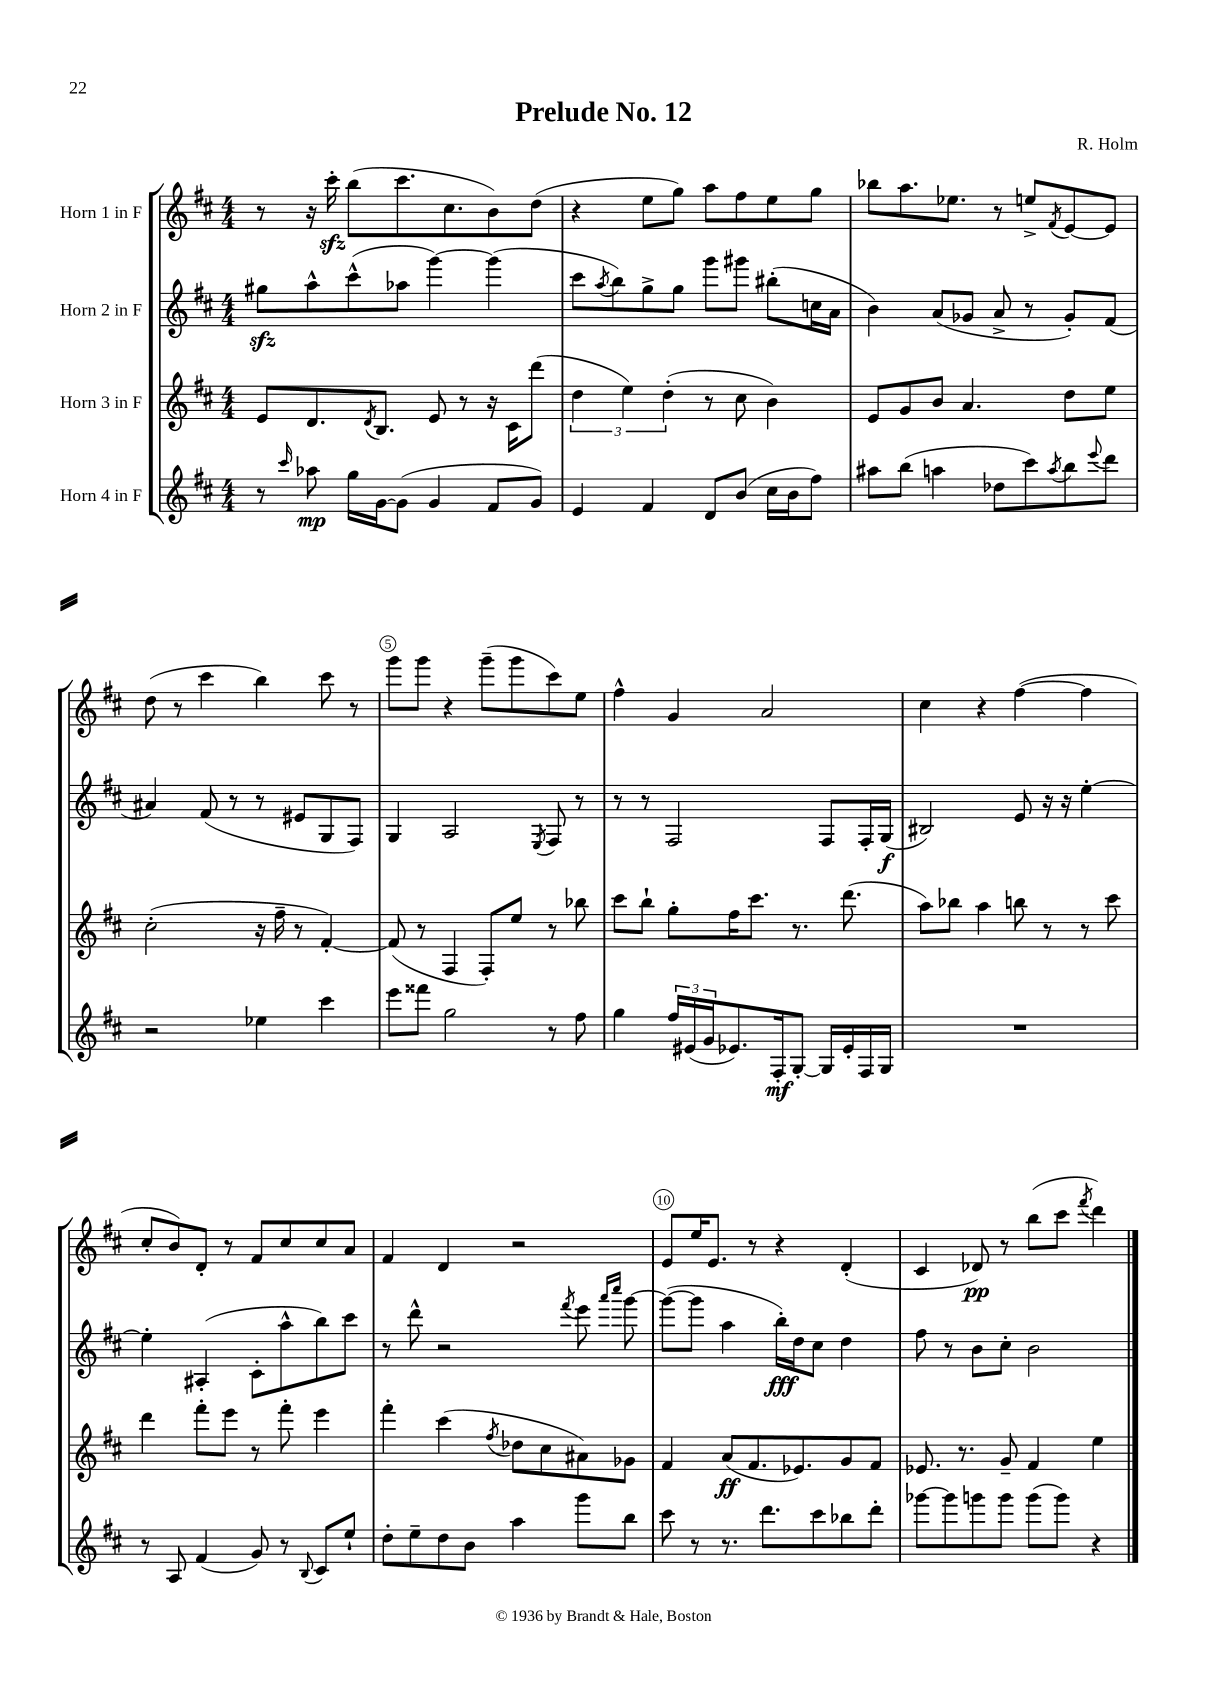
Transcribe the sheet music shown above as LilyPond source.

\header { title = "Prelude No. 12" composer = "R. Holm" }
<<
\new StaffGroup <<
\new Staff = "s0" \with { instrumentName = "Horn 1 in F" } {
    \clef treble \key d \major \numericTimeSignature \time 4/4
    r8 r16 cis'''16-.\sfz b''8( cis'''8. cis''8. b'8) d''8( |
    r4 e''8 g''8) a''8 fis''8 e''8 g''8 |
    bes''8 a''8. ees''8. r8 e''8-> \acciaccatura { fis'8 } e'8~ e'8 |
    d''8( r8 cis'''4 b''4) cis'''8 r8 |
    g'''8 g'''8 r4 g'''8--( g'''8 cis'''8) e''8 |
    fis''4-^ g'4 a'2 |
    cis''4 r4 fis''4~( fis''4 |
    cis''8-. b'8) d'8-. r8 fis'8 cis''8 cis''8 a'8 |
    fis'4 d'4 r2 |
    e'8 e''16 e'8. r8 r4 d'4-.( |
    cis'4 des'8\pp) r8 b''8( cis'''8 \acciaccatura { fis'''8 } d'''4) \bar "|." |
}
\new Staff = "s1" \with { instrumentName = "Horn 2 in F" } {
    \clef treble \key d \major \numericTimeSignature \time 4/4
    gis''8\sfz a''8-^ cis'''8-^( aes''8 g'''4~) g'''4( |
    cis'''8 \acciaccatura { a''8 } b''8) g''8-> g''8 g'''8 gis'''8 bis''8-.( c''16 a'16 |
    b'4) a'8( ges'8 a'8-> r8 ges'8-.) fis'8( |
    ais'4) fis'8( r8 r8 eis'8 g8 fis8) |
    g4 a2 \acciaccatura { e8 } fis8 r8 |
    r8 r8 fis2 fis8 fis16-. g16\f( |
    bis2) e'8 r16 r16 e''4~-. |
    e''4-. ais4-.( cis'8-. a''8-^ b''8) cis'''8 |
    r8 d'''8-^ r2 \acciaccatura { fis'''8 } e'''8 \grace { a'''16 cis''''16 } g'''8~ |
    g'''8~( g'''8 a''4 b''16-.\fff) d''16 cis''8 d''4 |
    fis''8 r8 b'8 cis''8-. b'2 \bar "|." |
}
\new Staff = "s2" \with { instrumentName = "Horn 3 in F" } {
    \clef treble \key d \major \numericTimeSignature \time 4/4
    e'8 d'8. \acciaccatura { d'8 } b8. e'8 r8 r16 cis'16 d'''8( |
    \tuplet 3/2 { d''4 e''4) d''4-.( } r8 cis''8 b'4) |
    e'8 g'8 b'8 a'4. d''8 e''8 |
    cis''2-.( r16 fis''16-- r8 fis'4~-.) |
    fis'8( r8 fis4 fis8-.) e''8 r8 bes''8 |
    cis'''8 b''8-! g''8-. fis''16 cis'''8. r8. d'''8.( |
    a''8) bes''8 a''4 b''8 r8 r8 cis'''8 |
    d'''4 fis'''8-. e'''8 r8 fis'''8-. e'''4 |
    fis'''4-. cis'''4( \acciaccatura { fis''8 } des''8 cis''8 ais'8) ges'8 |
    fis'4 a'8\ff( fis'8. ees'8.) g'8 fis'8 |
    ees'8. r8. g'8-- fis'4 e''4 \bar "|." |
}
\new Staff = "s3" \with { instrumentName = "Horn 4 in F" } {
    \clef treble \key d \major \numericTimeSignature \time 4/4
    r8 \grace { cis'''16 } aes''8\mp g''16 g'16~ g'8( g'4 fis'8 g'8) |
    e'4 fis'4 d'8 b'8( cis''16 b'16 fis''8) |
    ais''8 b''8( a''4 des''8 cis'''8) \acciaccatura { a''8 } b''8 \appoggiatura { e'''8 } d'''8 |
    r2 ees''4 cis'''4 |
    e'''8 fisis'''8 g''2 r8 fis''8 |
    g''4 \tuplet 3/2 { fis''16 eis'16( g'16 } ees'8.) fis16-.\mf g8~-. g16 ees'16-. fis16 g16 |
    R1 |
    r8 a8 fis'4( g'8) r8 \appoggiatura { b8 } cis'8 e''8-! |
    d''8-. e''8-- d''8 b'8 a''4 g'''8 b''8 |
    cis'''8 r8 r8. d'''8. cis'''8 bes''8 d'''8-. |
    ges'''8~ ges'''8 g'''8 g'''8 g'''8( g'''8) r4 \bar "|." |
}
>>
>>
\layout { \context { \Score \override BarNumber.break-visibility = ##(#f #t #t) barNumberVisibility = #(every-nth-bar-number-visible 5) \override BarNumber.stencil = #(make-stencil-circler 0.1 0.3 ly:text-interface::print) } }
